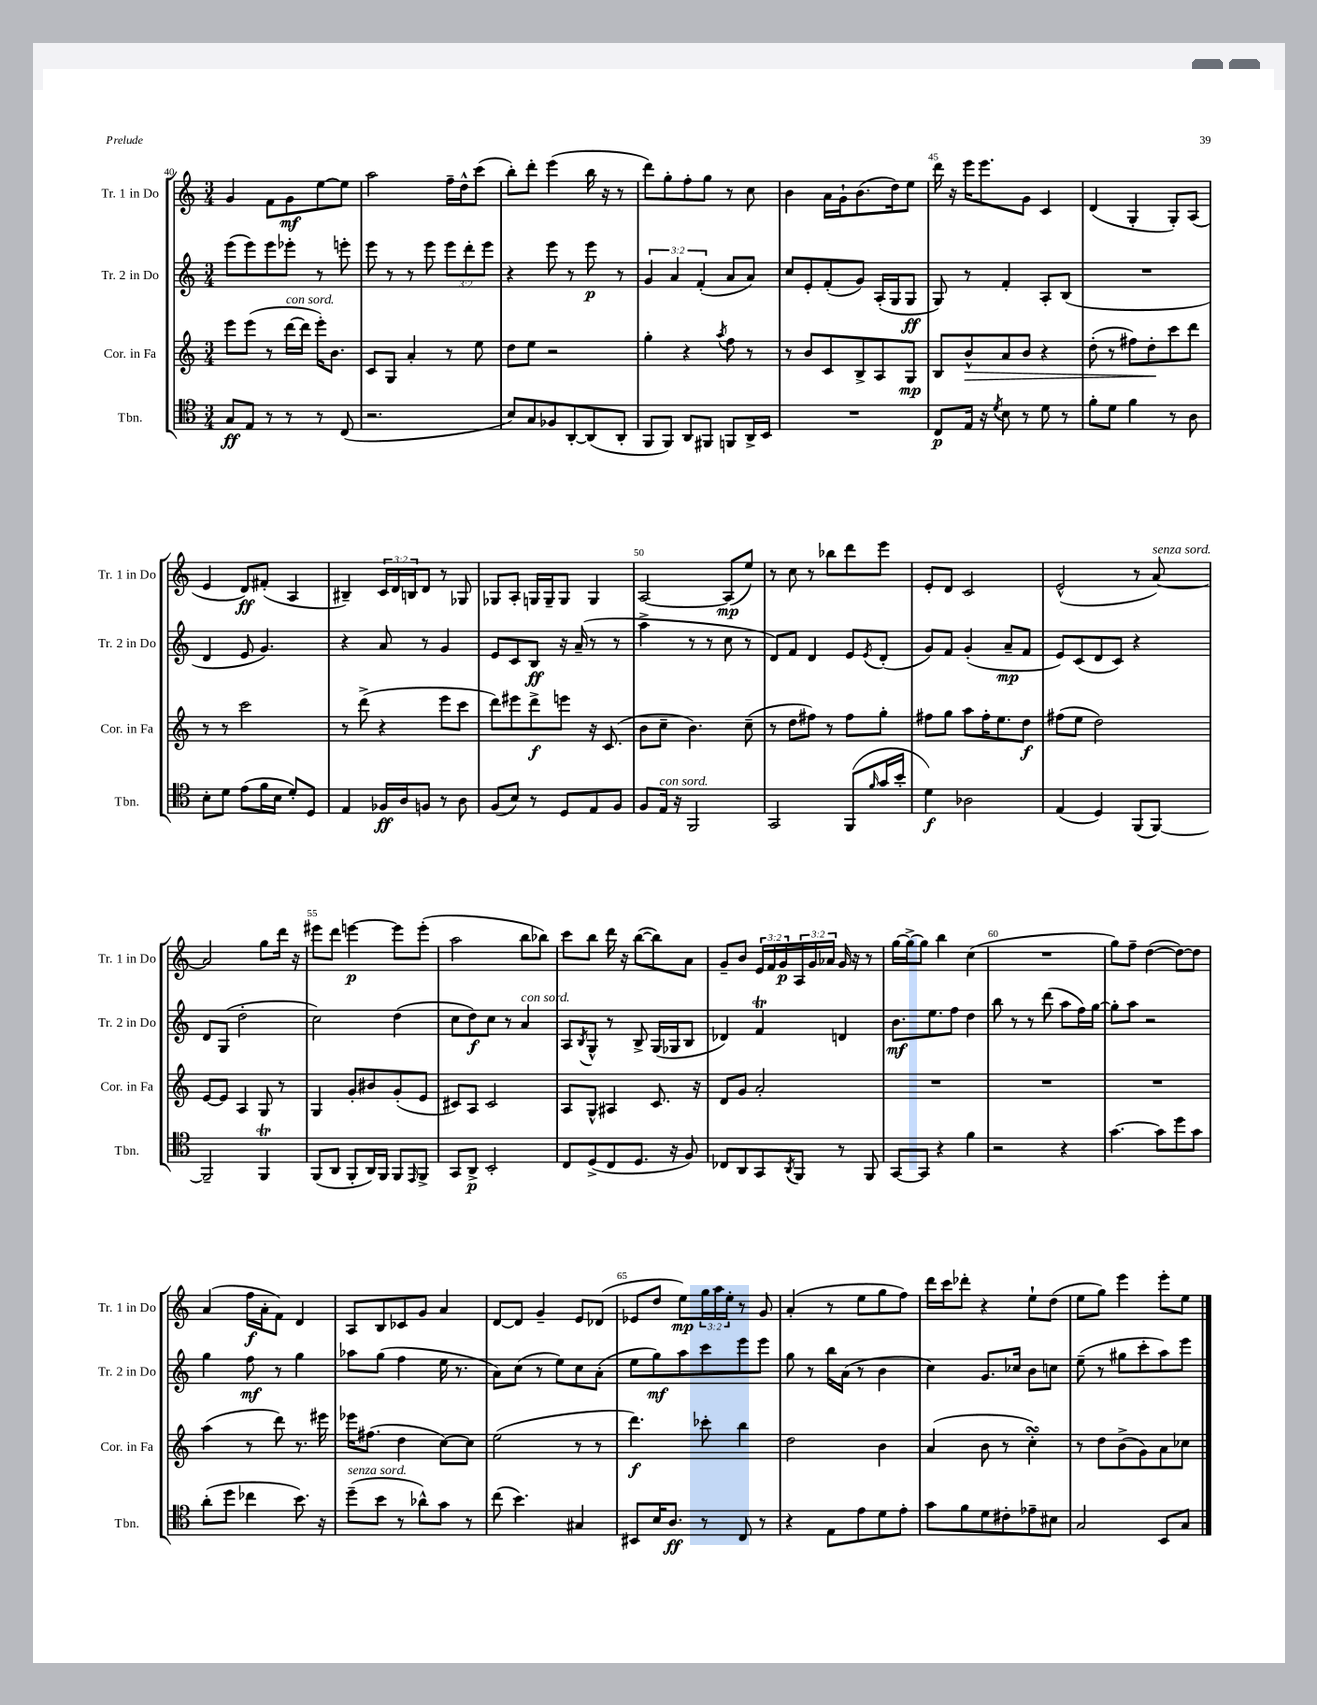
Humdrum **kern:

**kern	**kern	**kern	**kern
*staff4	*staff3	*staff2	*staff1
*clefC4	*clefG2	*clefG2	*clefG2
*k[]	*k[]	*k[]	*k[]
*M3/4	*M3/4	*M3/4	*M3/4
8G	8eee	(8eee	4g
8E	(8eee	8eee)	.
8r	8r	8eee	8f
8r	[16ddd	8eee-'	8g
.	16ddd]	.	.
8r	16eee')	8r	[8ee
.	8.b	.	.
(8C	.	8eee'	8ee]
=	=	=	=
2.r	8c	8eee	2aa
.	8G	8r	.
.	4a'	8r	.
.	.	8eee	.
.	8r	12eee	16ff~
.	.	.	16dd^^
.	.	12ddd'	.
.	8ee	.	(8ccc
.	.	12eee	.
=	=	=	=
8B)	8dd	4r	8bb')
8G	8ee	.	8ddd'
8F-	2r	8eee	(4eee
[8AA'	.	8r	.
(8AA]	.	8eee	16bb
.	.	.	16r
8AA'	.	8r	8r
=	=	=	=
8FF	4gg'	6g	8ddd)
8FF)	.	.	8gg'
.	.	6a	.
8AA	4r	.	8ff'
.	.	(6f'	.
8FF#	.	.	8gg
.	8qaa	.	.
8FF	8ff	8a	8r
16AA^	8r	8a)	8cc
16BB	.	.	.
=	=	=	=
2.r	8r	8cc	4b
.	8b	8e'	.
.	8c	(8f'	16a
.	.	.	16g`
.	8B^	8g)	(8.b
.	8A	(16A'	.
.	.	16G	16dd)
.	8G	8G	8ee
=	=	=	=
8C	8B	8G)	16ddd
.	.	.	16r
16E	8b^^	8r	16eee
16r	.	.	8.eee
8qd	.	.	.
8B	8a	4f'	.
8r	8b	.	8g
8d	4r	8A'	4c
8r	.	(8B	.
=	=	=	=
8f'	(8dd'	2.r	(4d
8d	8r	.	.
4f	8ff#)	.	4G'
.	8dd'	.	.
8r	8ccc	.	8G')
8A	8ddd	.	(8A
=	=	=	=
8B'	8r	4d	4e
8d	8r	.	.
(8e	2ccc	8e	8d)
16f	.	4.g)	(8f#'
16B	.	.	.
8d')	.	.	4A
8D	.	.	.
=	=	=	=
4E	8r	4r	4B#~)
.	(8ddd^	.	.
16F-	4r	8a	24c
.	.	.	24d
16A	.	.	.
.	.	.	24B
8F	.	8r	8d
8r	8eee	4g	8r
8A	8ccc	.	8G-
=	=	=	=
(8F	8ddd)	8e	8G-
8B)	8eee#	8c	8A'
8r	8ddd^	8B	16G
.	.	.	16G~
8D	8eee	16r	8G
.	.	(16a~	.
8E	16r	8r	4G
.	(8.c	.	.
8F	.	8r	.
=	=	=	=
8F	8b	4aa^	[2A
16E	8cc~	.	.
16r	.	.	.
2FF	4.b)	8r	.
.	.	8r	.
.	.	8cc	(8A]
.	(8cc~	8r	8ee)
=	=	=	=
2GG	8r	8d)	8r
.	8dd	8f	8cc
.	8ff#)	4d	8r
.	8r	.	8bb-
(8FF	8ff#	8e	8ddd
16qqf	.	8qe	.
16g	8gg'	(8d'	8eee
16b'	.	.	.
=	=	=	=
4d)	8ff#	8g)	8e'
.	8gg	8f	8d
2A-	8aa	(4g'	2c
.	16ff#'	.	.
.	8.ee	.	.
.	.	8a~	.
.	8dd	8f	.
=	=	=	=
(4E	(8ff#	8e)	(2e^^
.	8ee	(8c	.
4D)	2dd)	8d	.
.	.	8c)	.
(8FF	.	4r	8r
[8FF)	.	.	[8a)
=	=	=	=
2FF~]	[8e	8d	2a]
.	8e]	(8G	.
.	4A	2dd'	.
4FF	8G	.	8gg
.	8r	.	16ddd
.	.	.	16r
=	=	=	=
(8FF	4G	2cc)	8eee#
8AA	.	.	8ddd
8FF'	8g'	.	[4eee
16AA)	8b#	.	.
16FF	.	.	.
8FF	(8g'	(4dd	8eee]
16qqEE	.	.	.
8FF^	8e	.	(8eee'
=	=	=	=
8GG	8c#)	8cc	2aa
8AA^	8A	8dd)	.
2BB'	2c#	8cc	.
.	.	8r	.
.	.	4a	8bb
.	.	.	8bb-)
=	=	=	=
8C	8A	8A	8ccc
.	.	8qB	.
(8D^	8G^^	8G^^	8bb
8C	4A#	8r	16ddd
.	.	.	16r
8.D	.	8B^	([8bb
.	8.c	(16G	8bb])
16r	.	16G-	.
8F)	.	8B	8a
.	16r	.	.
=	=	=	=
8C-	8d	4d-)	8g~
8AA	8g	.	8b
8GG	2a'	4f	24e
.	.	.	24f
.	.	.	24g
8qAA	.	.	.
8FF	.	.	24A
.	.	.	24g
.	.	.	24a-
8r	.	4d	16g
.	.	.	16r
8FF	.	.	8r
=	=	=	=
[8GG	2.r	8.b	[16gg
.	.	.	16gg^_
8GG]	.	.	8gg]
.	.	8.ee	.
4r	.	.	4bb
.	.	8ff	.
4f	.	4dd	(4cc
=	=	=	=
2r	2.r	8bb	2.r
.	.	8r	.
.	.	8r	.
.	.	(8ddd	.
4r	.	8aa	.
.	.	16ff)	.
.	.	[16gg	.
=	=	=	=
[4.g	2.r	8gg']	8gg)
.	.	8aa	8ff~
.	.	2r	([4dd
8g]	.	.	.
8dd	.	.	8dd_)
8g	.	.	8dd]
=	=	=	=
(8a'	(4aa	4gg	(4a
8dd	.	.	.
4cc-	8r	8ff	16ff
.	.	.	16a'
.	8ddd)	8r	8f)
8.b)	8.r	4gg	4d
16r	16eee#	.	.
=	=	=	=
(8dd~	16eee-	8aa-	8A
.	(8.ff#	.	.
8b	.	(8gg	8B
8r	4dd	4ff	8c-
8a-^^)	.	.	8g
8g	[8cc)	16ee	4a
.	.	8.r	.
8r	8cc]	.	.
=	=	=	=
(8cc	(2ee	8a)	[8d
4.b)	.	(8cc	8d]
.	.	8r	4g~
.	.	8ee)	.
4G#	8r	8cc	8e
.	8r	(8a'	(8d-
=	=	=	=
8BB#	4.ddd)	8ee	8e-
16B	.	8gg)	8dd
8.A	.	.	.
.	.	8aa	8ee)
8r	8ccc-'	8ccc	24gg
.	.	.	24aa
.	.	.	24ee'
8C	4bb	8eee	8r
8r	.	8eee	8g
=	=	=	=
4r	2dd	8gg	(4a'
.	.	8r	.
8E	.	16bb	8r
.	.	(16a	.
8e	.	8r	8ee
8d	4b	4b	8gg
8e'	.	.	8ff)
=	=	=	=
8g	(4a	4cc)	16ddd
.	.	.	16ccc
8f	.	.	8ddd-'
8d	8b	8.g	4r
8c#'	8r	.	.
.	.	16cc-	.
8e-~	4cc')	8b	8ee`
8B#	.	8cc	(8dd
=	=	=	=
2G	8r	(8ee~	8ee
.	8dd	8r	8gg)
.	(8b^	8gg#	4eee
.	8g)	8ccc'	.
8BB	8a	8aa)	8eee'
8G	8cc-	8eee	8ee
==	==	==	==
*-	*-	*-	*-
